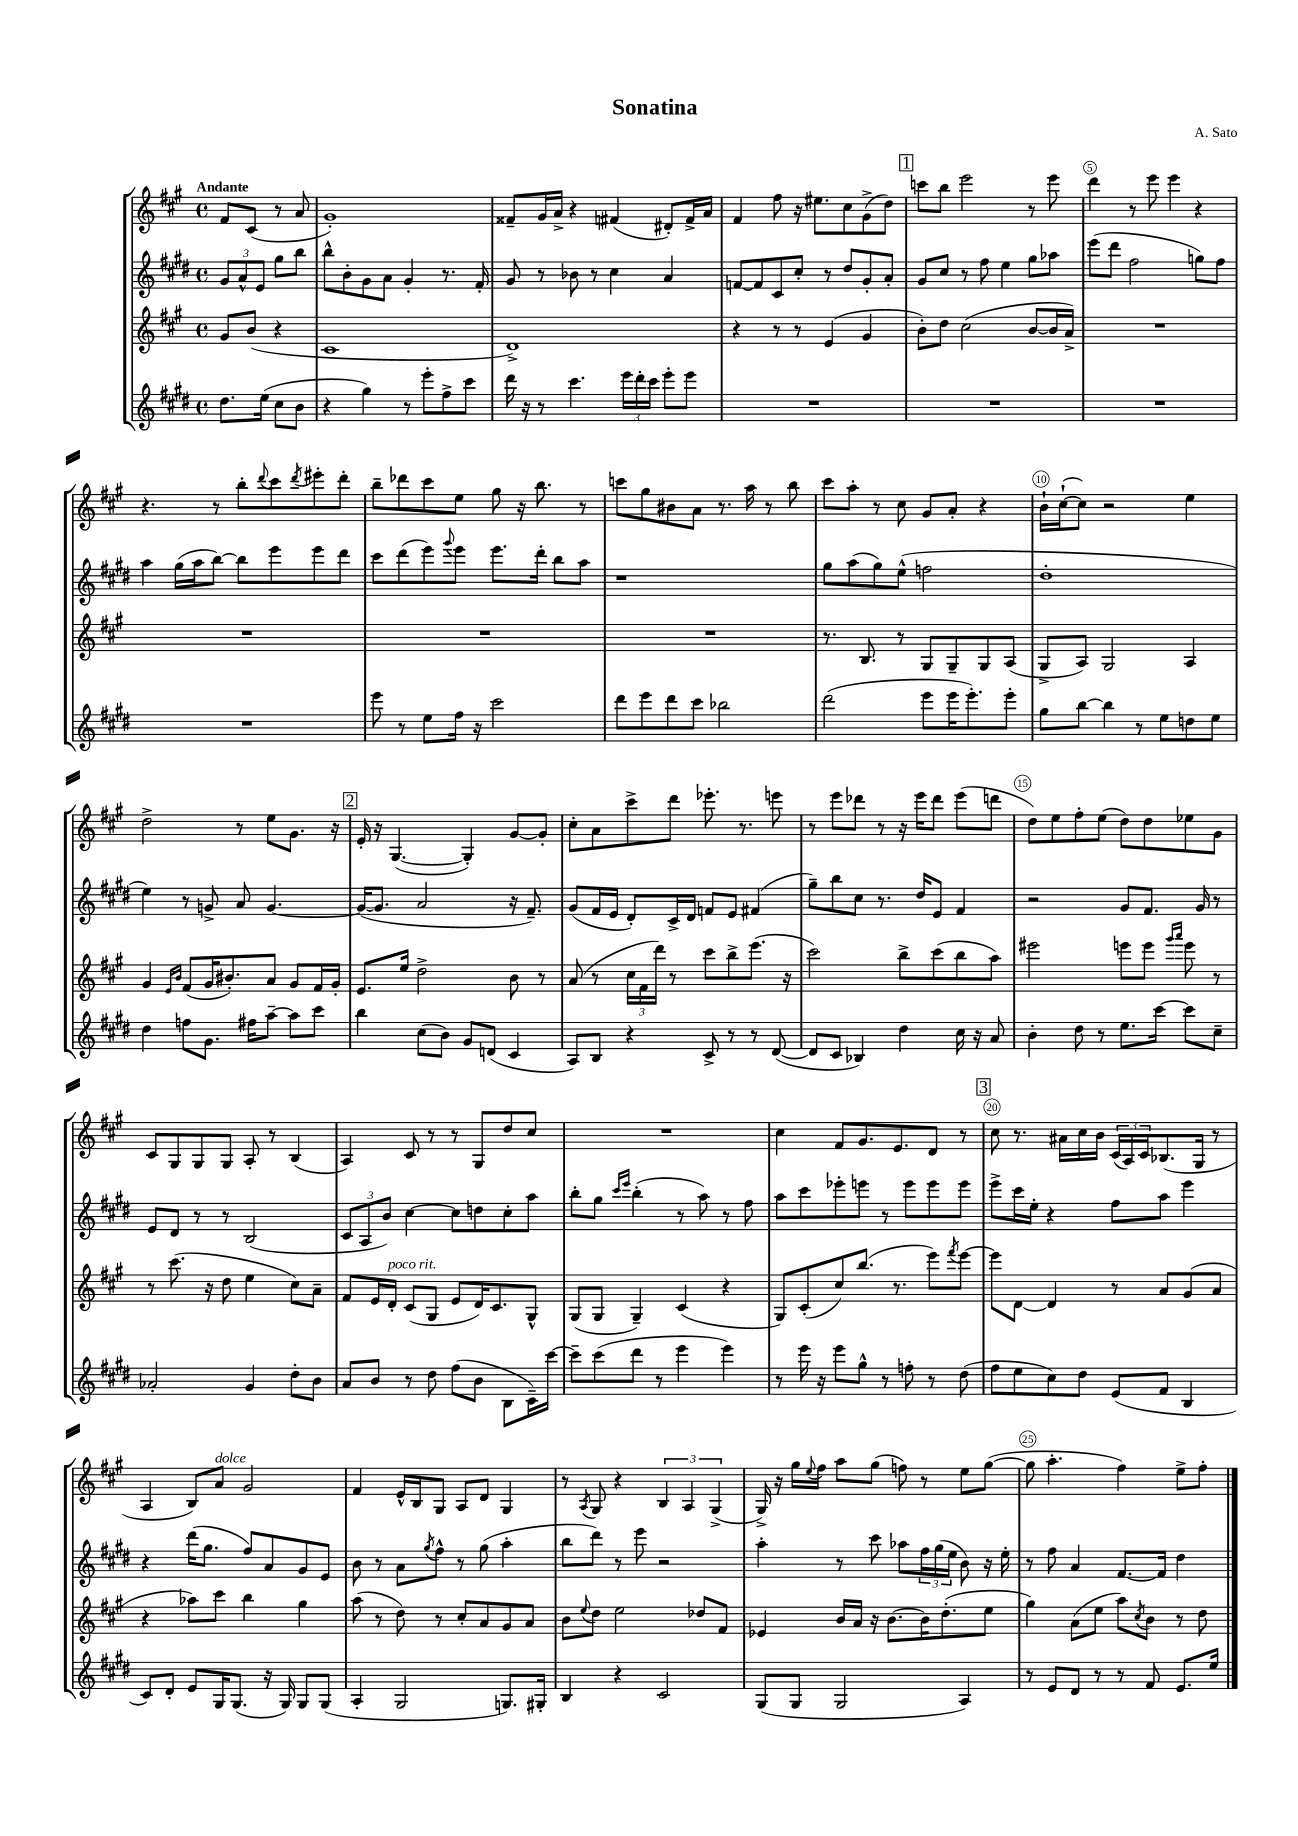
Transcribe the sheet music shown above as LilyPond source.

\header { title = "Sonatina" composer = "A. Sato" }
<<
\new StaffGroup <<
\new Staff = "s0" {
    \clef treble \key a \major \defaultTimeSignature \time 4/4 \partial 2 \tempo "Andante"
    fis'8 cis'8( r8 a'8 |
    gis'1-.) |
    fisis'8-- gis'16 a'16-> r4 fis'4( dis'8-.) fis'16-> a'16 |
    fis'4 fis''8 r16 eis''8. cis''8 gis'8->( d''8) |
    \mark \markup { \box "1" } c'''8 b''8 e'''2 r8 e'''8 |
    d'''4 r8 e'''8 e'''4 r4 |
    r4. r8 b''8-. \appoggiatura { d'''8 } cis'''8 \acciaccatura { d'''8 } eis'''8-. d'''8-. |
    b''8-- des'''8 cis'''8 e''8 gis''8 r16 b''8. r8 |
    c'''8 gis''8 bis'8 a'8 r8. a''16 r8 b''8 |
    cis'''8 a''8-. r8 cis''8 gis'8 a'8-. r4 |
    b'16-! cis''16~-!( cis''8) r2 e''4 |
    d''2-> r8 e''8 gis'8. r16 |
    \mark \markup { \box "2" } e'16-. r16 gis4.~( gis4-.) gis'8~ gis'8-. |
    cis''8-. a'8 cis'''8-> d'''8 ees'''8.-. r8. e'''8 |
    r8 e'''8 des'''8 r8 r16 e'''16 des'''8 e'''8( d'''8 |
    d''8) e''8 fis''8-. e''8( d''8) d''8 ees''8 gis'8 |
    cis'8 gis8 gis8 gis8 a8-. r8 b4( |
    a4) cis'8 r8 r8 gis8 d''8 cis''8 |
    R1 |
    cis''4 fis'8 gis'8. e'8. d'8 r8 |
    \mark \markup { \box "3" } cis''8 r8. ais'16 cis''16 b'16 \tuplet 3/2 { cis'16( a16) cis'16 } bes8.( gis16 r8 |
    a4 b8) a'8^\markup { \italic "dolce" } gis'2 |
    fis'4 e'16-^ b16 gis8 a8 d'8 gis4 |
    r8 \acciaccatura { a8 } gis8 r4 \tuplet 3/2 { b4 a4 gis4->( } |
    gis16->) r16 gis''16 \appoggiatura { e''8 } fis''16 a''8 gis''8( f''8) r8 e''8 gis''8~( |
    gis''8 a''4.-. fis''4) e''8-> fis''8-. \bar "|." |
}
\new Staff = "s1" {
    \clef treble \key e \major \defaultTimeSignature \time 4/4 \partial 2
    \tuplet 3/2 { gis'8 a'8-^ e'8 } gis''8 b''8 |
    b''8-^ b'8-. gis'8 a'8 gis'4-. r8. fis'16-. |
    gis'8 r8 bes'8 r8 cis''4 a'4 |
    f'8~ f'8 cis'8 cis''8-. r8 dis''8 gis'8-. a'8-. |
    \mark \markup { \box "1" } gis'8 cis''8 r8 fis''8 e''4 gis''8 aes''8 |
    e'''8( dis'''8 fis''2 g''8) fis''8 |
    a''4 gis''16( a''16 b''8~) b''8 e'''8 e'''8 dis'''8 |
    cis'''8 dis'''8( e'''8) \appoggiatura { gis'''8 } e'''8 e'''8. dis'''16-. b''8 a''8 |
    r1 |
    gis''8 a''8( gis''8) e''8-^( f''2 |
    dis''1-. |
    e''4) r8 g'8-> a'8 g'4.~ |
    \mark \markup { \box "2" } g'16~( g'8. a'2 r16 fis'8.--) |
    gis'8( fis'16 e'16 dis'8-.) cis'16-> dis'16 f'8 e'8 fis'4( |
    gis''8--) b''8 cis''8 r8. dis''16 e'8 fis'4 |
    r2 gis'8 fis'8. gis'16 r8 |
    e'8 dis'8 r8 r8 b2( |
    \tuplet 3/2 { cis'8 a8 b'8) } cis''4~ cis''8 d''8 cis''8-. a''8 |
    b''8-. gis''8 \grace { cis'''16 e'''16 } b''4-.( r8 a''8) r8 fis''8 |
    a''8 cis'''8 ees'''8-. e'''8 r8 e'''8 e'''8 e'''8 |
    \mark \markup { \box "3" } e'''8-> cis'''16 e''16-. r4 fis''8 a''8 e'''4 |
    r4 dis'''16( gis''8. fis''8) a'8 gis'8 e'8 |
    b'8 r8 a'8 \acciaccatura { gis''8 } fis''8-^ r8 gis''8( a''4-. |
    b''8 dis'''8) r8 e'''8 r2 |
    a''4-. r8 cis'''8 aes''8 \tuplet 3/2 { fis''16 gis''16( e''16 } b'8) r16 e''16-. |
    r8 fis''8 a'4 fis'8.~ fis'16 dis''4 \bar "|." |
}
\new Staff = "s2" {
    \clef treble \key a \major \defaultTimeSignature \time 4/4 \partial 2
    gis'8 b'8( r4 |
    cis'1 |
    d'1->) |
    r4 r8 r8 e'4( gis'4 |
    \mark \markup { \box "1" } b'8-.) d''8 cis''2( b'8~ b'16 a'16->) |
    R1 |
    R1 |
    R1 |
    R1 |
    r8. b8. r8 gis8 gis8-- gis8 a8( |
    gis8-> a8) gis2 a4 |
    gis'4 \grace { e'16 b'16 } fis'8( gis'16 bis'8.-.) a'8 gis'8 fis'16 gis'16-. |
    \mark \markup { \box "2" } e'8. e''16 d''2-> b'8 r8 |
    a'8( r8 \tuplet 3/2 { cis''16 fis'16 d'''16) } r8 cis'''8 b''8-> e'''8.( r16 |
    cis'''2) b''8-> cis'''8( b''8 a''8) |
    eis'''2 e'''8 e'''8 \grace { gis'''16 a'''16 } e'''8 r8 |
    r8 cis'''8.( r16 d''8 e''4 cis''8) a'8-- |
    fis'8 e'16 d'16-.^\markup { \italic "poco rit." } cis'8( gis8 e'8 d'16) cis'8. gis8-^ |
    gis8( gis8 gis4--) cis'4( r4 |
    gis8) cis'8-.( cis''8) b''8.( r8. e'''8) \acciaccatura { fis'''8 } e'''8~ |
    \mark \markup { \box "3" } e'''8 d'8~ d'4 r8 a'8 gis'8( a'8 |
    r4 aes''8) cis'''8 b''4 gis''4 |
    a''8( r8 d''8) r8 cis''8-. a'8 gis'8 a'8 |
    b'8 \appoggiatura { e''8 } d''8 e''2 des''8 fis'8 |
    ees'4 b'16 a'16 r16 b'8.~ b'16 d''8.-.( e''8 |
    gis''4) a'8( e''8 a''8) \acciaccatura { cis''8 } b'8 r8 d''8 \bar "|." |
}
\new Staff = "s3" {
    \clef treble \key e \major \defaultTimeSignature \time 4/4 \partial 2
    dis''8. e''16( cis''8 b'8 |
    r4 gis''4) r8 e'''8-. fis''8-> cis'''8 |
    dis'''16 r16 r8 cis'''4. \tuplet 3/2 { e'''16 dis'''16-. cis'''16 } e'''8-. e'''8 |
    R1 |
    \mark \markup { \box "1" } R1 |
    R1 |
    R1 |
    e'''8 r8 e''8 fis''16 r16 cis'''2 |
    dis'''8 e'''8 dis'''8 cis'''8 bes''2 |
    dis'''2( e'''8 e'''16 e'''8.-.) e'''8-. |
    gis''8 b''8~ b''4 r8 e''8 d''8 e''8 |
    dis''4 f''8 gis'8. fis''16 a''8~-- a''8 cis'''8 |
    \mark \markup { \box "2" } b''4 cis''8( b'8) gis'8 d'8( cis'4 |
    a8) b8 r4 cis'8-> r8 r8 dis'8~( |
    dis'8 cis'8 bes4) dis''4 cis''16 r16 a'8 |
    b'4-. dis''8 r8 e''8. cis'''16~ cis'''8 cis''8-- |
    aes'2-. gis'4 dis''8-. b'8 |
    a'8 b'8 r8 dis''8 fis''8( b'8 b8 cis'16--) cis'''16~ |
    cis'''8-- cis'''8( dis'''8 r8 e'''4 e'''4) |
    r8 e'''16 r16 e'''8 gis''8-^ r8 f''8-. r8 dis''8( |
    \mark \markup { \box "3" } fis''8 e''8 cis''8) dis''8 e'8( fis'8 b4 |
    cis'8) dis'8-. e'8 gis16 gis8.( r16 gis16) gis8 gis8( |
    a4-. gis2 g8.) gis16-. |
    b4 r4 cis'2 |
    gis8( gis8 gis2 a4) |
    r8 e'8 dis'8 r8 r8 fis'8 e'8. e''16 \bar "|." |
}
>>
>>
\layout { \context { \Score \override BarNumber.break-visibility = ##(#f #t #t) barNumberVisibility = #(every-nth-bar-number-visible 5) \override BarNumber.stencil = #(make-stencil-circler 0.1 0.3 ly:text-interface::print) } }
